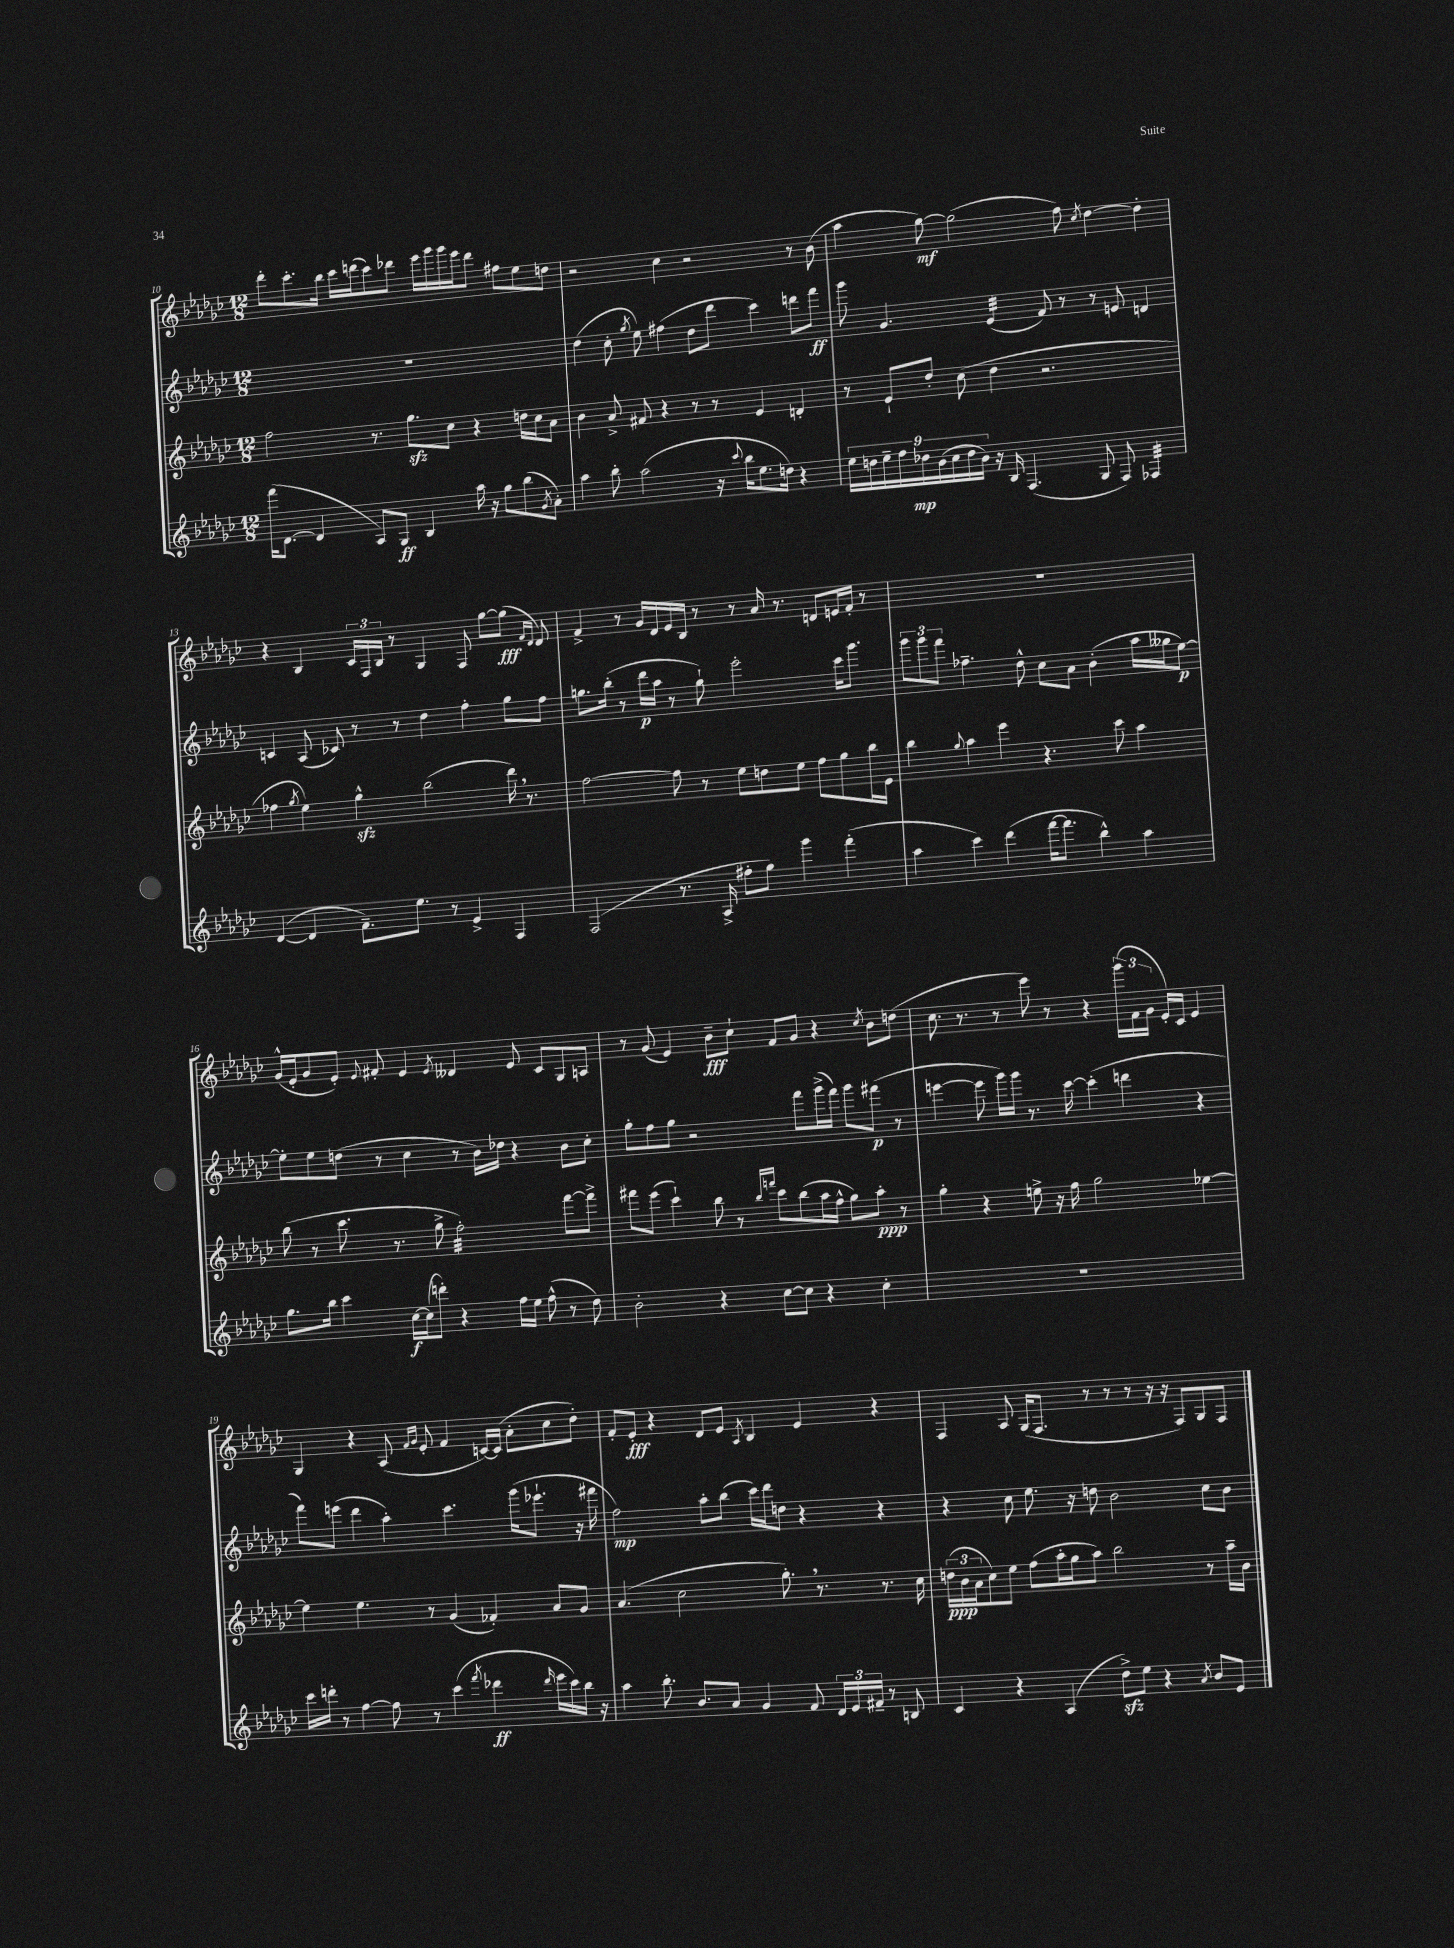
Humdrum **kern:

**kern	**kern	**kern	**kern
*staff4	*staff3	*staff2	*staff1
*clefG2	*clefG2	*clefG2	*clefG2
*k[b-e-a-d-g-c-]	*k[b-e-a-d-g-c-]	*k[b-e-a-d-g-c-]	*k[b-e-a-d-g-c-]
*M12/8	*M12/8	*M12/8	*M12/8
(16fff	2ff	1.r	8ddd-'
[8.d-	.	.	.
.	.	.	8.ccc-'
4d-]	.	.	.
.	.	.	16bb-
.	.	.	16ccc-
.	.	.	(16ddd
8A-)	8.r	.	8ccc-)
8G-	.	.	8ddd-
.	8.gg-	.	.
4B-	.	.	16eee-
.	.	.	16ggg-
.	8cc-	.	16ggg-
.	.	.	16eee-
16aa-	4r	.	8ddd-
16r	.	.	.
8gg-	.	.	8ff#
(8bb-	16dd	.	8ee-
.	16cc-	.	.
8qg-	.	.	.
8a-')	8a-	.	8dd
=	=	=	=
4aa-	4b-	(4dd-	2r
8bb-'	8a-^	8cc-'	.
.	.	8qgg-	.
(2aa-	8f#	8ee-)	.
.	4r	(4ff#	4cc-
.	8r	8dd-	2r
16r	8r	8ddd-	.
8qqccc-	.	.	.
16bb-	.	.	.
8.ee-	4e-	4ccc-)	.
16dd)	.	.	.
4r	4d'	8ddd	8r
.	.	8fff	(8b-
=	=	=	=
18ee-	8r	8ggg-	4aa-
18dd	.	.	.
18ee-~	.	.	.
.	8e-`	4.g-	.
18ff	.	.	.
18dd-	.	.	.
.	8dd-'	.	[8gg-)
(18b-	.	.	.
18cc-	.	.	.
.	(8cc-	.	(2gg-]
18dd-	.	.	.
18b-)	.	.	.
16r	4dd-	(4e-	.
16B-	.	.	.
(4.F	.	.	.
.	2.r	8f)	.
.	.	8r	8ff)
.	.	.	8qcc-
8G-	.	8r	[4dd-
8F)	.	8e	.
4F-	.	4d	4dd-']
=	=	=	=
([4d-	4ff-	4c	4r
.	8qgg-	.	.
4d-]	4ee-)	(8A-	4B-
.	.	8c-)	.
8.f~)	4gg-^^	8r	24c-
.	.	.	24F
.	.	.	24B-
.	.	8r	8r
8.ee-	.	.	.
.	(2bb-	4dd-	4G-
8r	.	.	.
4e-^	.	4ff'	8F
.	.	.	[8gg-
4F	16ddd-)	8gg-	(8gg-]
.	8.r	.	.
.	.	.	16qqf
.	.	.	16qqd-
.	.	8ff	8d-)
=	=	=	=
(2F	[2ff	8.gg	4f^
.	.	(16bb-'	.
.	.	8r	8r
.	.	16ddd-	16g-
.	.	16aa-	16d-
8.r	8ff]	8r	16e-
.	.	.	16B-
.	8r	8gg`)	8r
16A-^	.	.	.
8ff#'	8ee-	2eee-'	8r
8gg-)	8dd	.	16a-
.	.	.	8.r
4ggg-	8ee-	.	.
.	8ff	.	8d
(4fff'	8gg-	16ccc-	16e
.	.	8.ggg-	16f'
.	16bb-	.	8r
.	16e-	.	.
=	=	=	=
4aa-	4bb-	12ggg-	1.r
.	.	12ggg-	.
.	.	12fff	.
.	8qqgg-	.	.
4ccc-)	4aa-	4.ff-~	.
(4ddd-	4eee-	.	.
.	.	8dd-^^	.
[16fff	4.r	8cc-	.
8.fff]	.	.	.
.	.	8a-	.
4bb-^^)	.	(4b-'	.
.	8ccc-	.	.
4aa-	4aa-	16aa-	.
.	.	16gg--	.
.	.	[8ee-)	.
=	=	=	=
8.gg-	(8bb-	8ee-']	(16g-^^
.	.	.	16e-'
.	8r	8ee-	8g-
16bb-	.	.	.
4ccc-	8.ccc-	(8dd	8e-')
.	.	.	8qqe-
.	.	8r	8f#'
.	8.r	.	.
[16cc-	.	4cc-	4e-
(16cc-]	.	.	.
8ddd')	8gg-^	.	.
.	.	.	8qe-
4r	2ff')	8r	4d--
.	.	16b-)	.
.	.	16dd-	.
16ff	.	4r	8e-
16ee-	.	.	.
(8ff^^	.	.	8c-
8r	[8fff	8b-	8G-
8dd-)	8fff^]	8cc-'	8A
=	=	=	=
2b-'	8fff#	8gg-'	8r
.	(8eee-	8ff	(8g-
.	4ccc-`)	8gg-	4e-)
.	.	2r	.
4r	8bb-	.	8b-~
.	8r	.	8cc-`
.	16qqbb-	.	.
.	16qqfff	.	.
[8cc-	8ccc-	.	8f
8cc-]	(8bb-	8fff	8g-
4r	16aa-	(16ggg-^	4r
.	16ff^^	16fff)	.
.	8gg-)	8ggg-	.
.	.	.	8qcc-
4cc-'	8aa-'	(8fff#	8b-
.	8r	8r	(8dd
=	=	=	=
1.r	4gg-'	[4eee	8.cc-
.	.	.	8.r
.	4r	8eee]	.
.	.	16ggg-)	8r
.	.	16ggg-	.
.	8ee^	8.r	8eee-)
.	16r	.	8r
.	16ff	[16ccc-	.
.	2gg-	(4ccc-']	4r
.	.	4ddd	(24ggg-
.	.	.	24f
.	.	.	24g-
.	.	.	16e-')
.	.	.	16c-
.	[4ee-	4r	4e-
=	=	=	=
16ccc-	4ee-]	8fff)	4G-
16ddd'	.	.	.
8r	.	(8eee	.
[4ff	4.ee-	4ddd-	4r
8ff]	.	4aa-')	(8A-
.	.	.	16qqf
.	.	.	16qqg-
8r	8r	.	8e-'
(4ccc-	(4g-	4.ccc-	4f
8qfff	.	.	.
4ddd-	4f-')	.	[16c)
.	.	.	(16c]
.	.	(16ggg-	8a-'
.	.	8.eee-`	.
16qqddd-	.	.	.
16eee-	8a-	.	8cc-
16ccc-)	.	.	.
16bb-	8g-	16r	8dd-')
16r	.	16fff#	.
=	=	=	=
4aa-	(4.a-	2ff)	8f'
.	.	.	8e-'
8.bb-'	.	.	4r
.	2cc-	.	.
8.b-	.	.	.
.	.	8aa-'	8d-
8a-	.	(8bb-	8e-
.	.	.	8qA-
4g-	.	16ccc-)	4B-
.	.	16ddd-	.
.	8.gg-')	8dd	.
8f	.	4r	4e-
.	8.r	.	.
24d-	.	.	.
24e-	.	.	.
24f#~	.	.	.
8r	8.r	4r	4r
8B	.	.	.
.	16cc-	.	.
=	=	=	=
4c-	(24dd	4r	4F
.	24b-	.	.
.	24a-	.	.
.	8cc-)	.	.
4r	8ee-	8cc-	8A-
.	(8ff	8.ee-	(16G-
.	.	.	8.F
(4A-	16aa-'	.	.
.	16gg-	16r	.
.	8aa-)	8dd	8r
8dd-^)	2bb-	2b-	8r
8ee-	.	.	8r
4r	.	.	16r
.	.	.	16r
.	.	.	8F)
8qa-	.	.	.
8b-	8r	8cc-	8G-
8e-	16aa-~	8b-	8F
.	16b-	.	.
==	==	==	==
*-	*-	*-	*-
